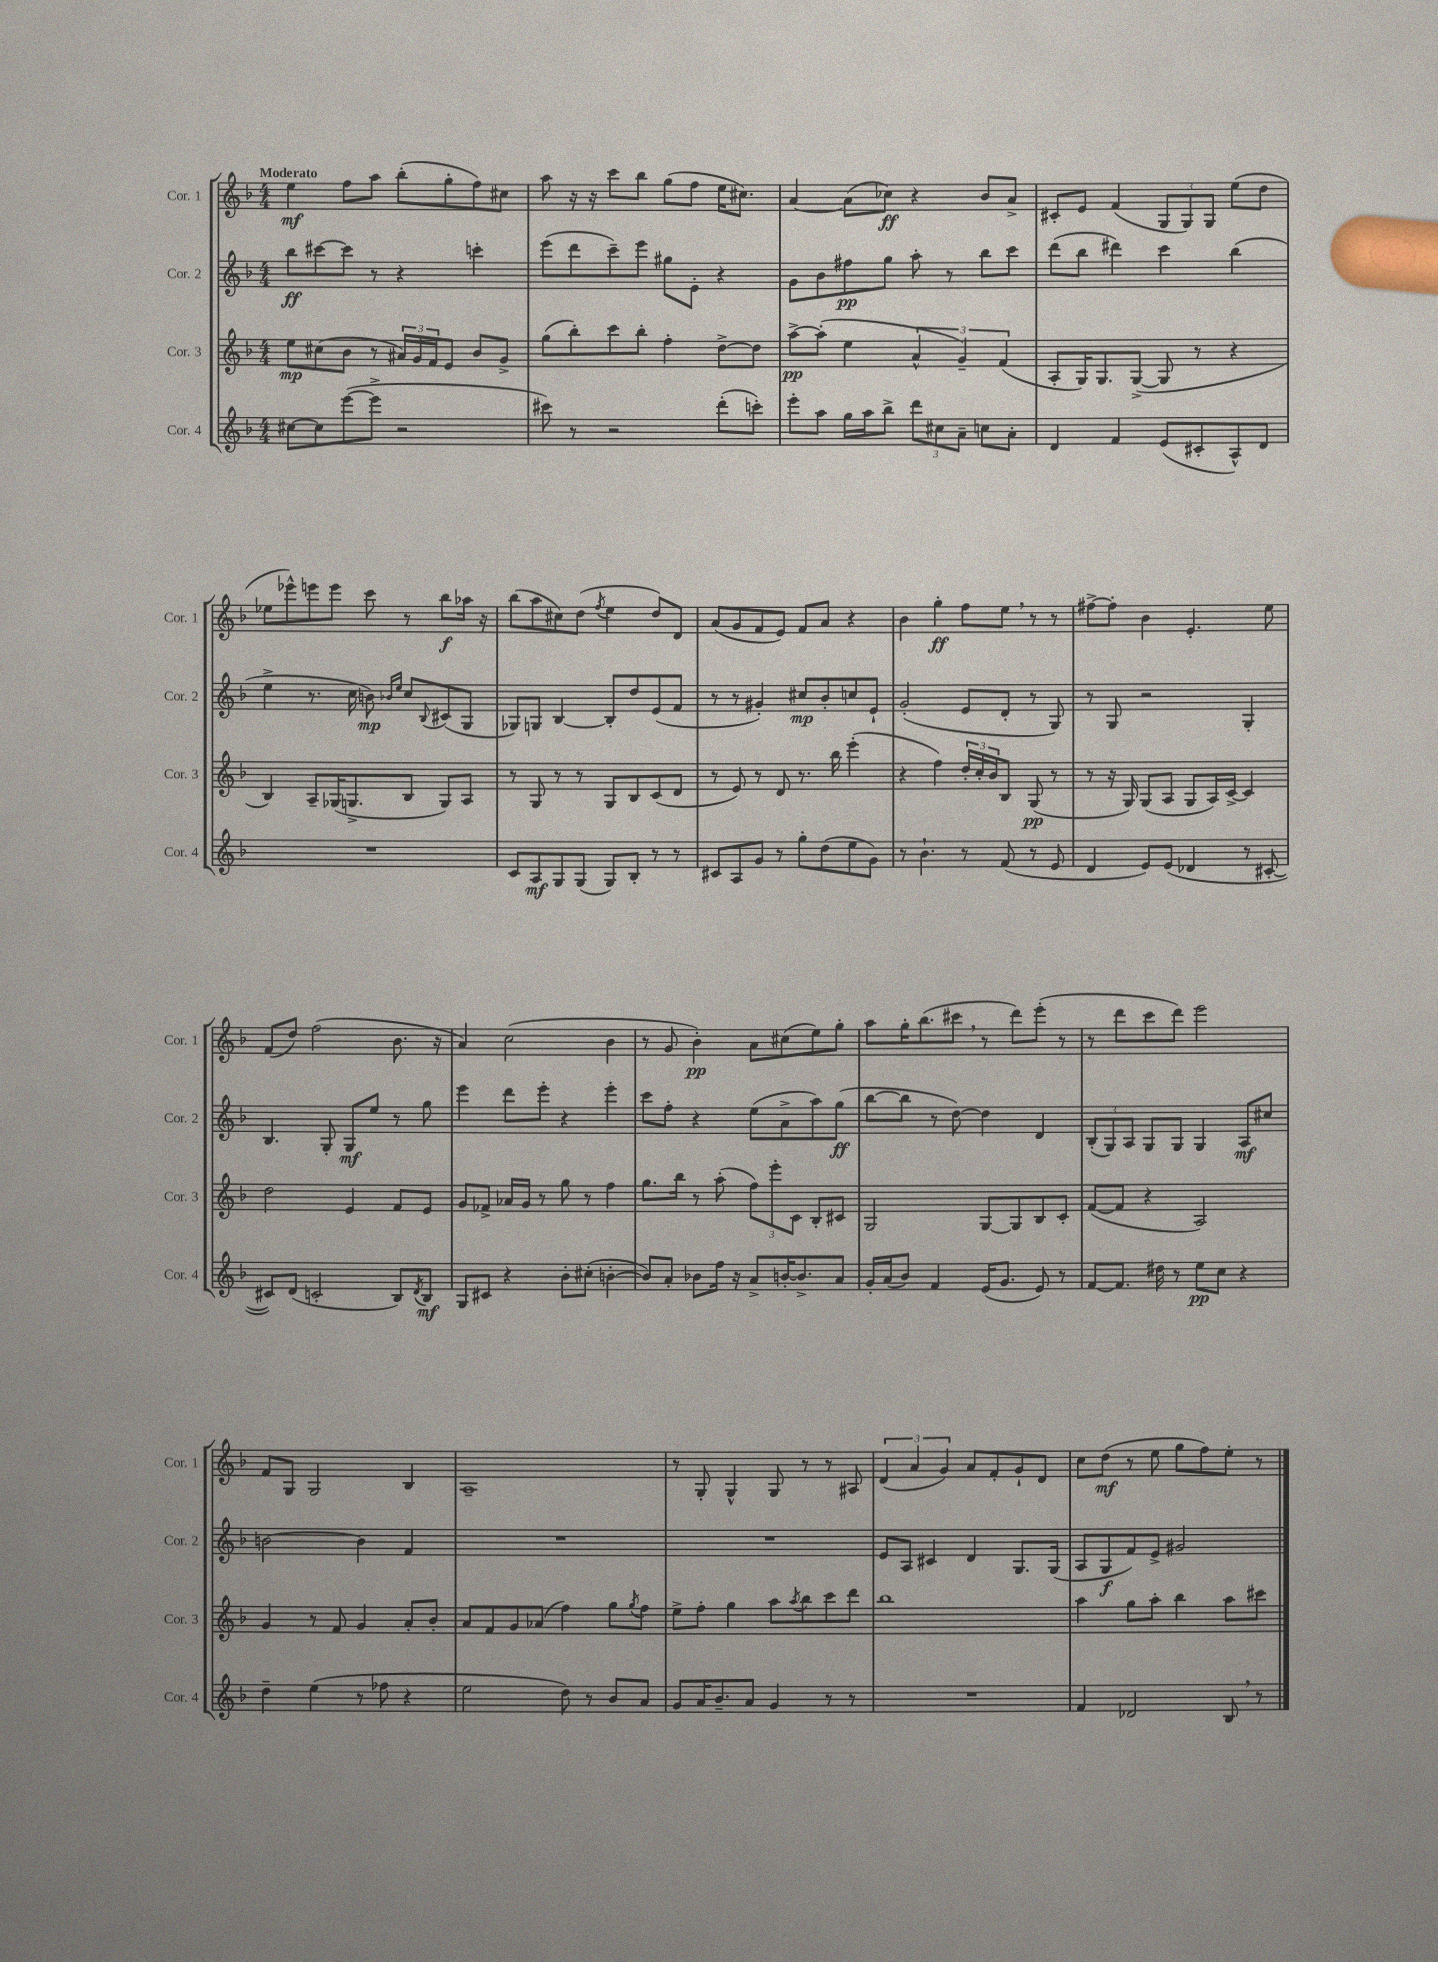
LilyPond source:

<<
\new StaffGroup <<
\new Staff = "s0" \with { instrumentName = "Cor. 1" shortInstrumentName = "Cor. 1" } {
    \clef treble \key f \major \numericTimeSignature \time 4/4 \tempo "Moderato"
    e''4\mf f''8 a''8 bes''8-.( g''8-. f''8) cis''8 |
    a''8 r16 r16 c'''8 bes''8 g''8( f''8 e''16 cis''8.) |
    a'4~ a'8( ces''8\ff) r4 bes'8 a'8-> |
    cis'8-. e'8 f'4( \tuplet 3/2 { g8 g8) g8 } e''8( d''8 |
    ees''8 ees'''8-^) e'''8 e'''8 c'''8 r8 bes''8\f aes''16 r16 |
    bes''8( a''8 cis''8) d''8( \acciaccatura { f''8 } e''4 d''8) d'8 |
    a'8( g'8 f'8 e'8) f'8 a'8 r4 |
    bes'4 g''4-.\ff f''8 e''8 \breathe r8 r8 |
    fis''8~-> fis''8-. bes'4 e'4.-. e''8 |
    f'8( d''8) f''2( bes'8. r16 |
    a'4) c''2( bes'4 |
    r8 g'8 bes'4-.\pp) a'8 cis''8( e''8) g''8-. |
    a''8 g''16-. bes''8.( cis'''8 \breathe r8 d'''8) e'''8-.( r8 |
    r8 d'''8 c'''8 d'''8) e'''2 |
    f'8 g8 g2 bes4 |
    a1-- |
    r8 g8-. g4-^ g8 r8 r8 ais8 |
    \tuplet 3/2 { d'4( a'4 g'4) } a'8 f'8-. g'8-! d'8 |
    c''8 d''8\mf( r8 e''8 g''8 f''8) e''8-. r8 \bar "|." |
}
\new Staff = "s1" \with { instrumentName = "Cor. 2" shortInstrumentName = "Cor. 2" } {
    \clef treble \key f \major \numericTimeSignature \time 4/4
    bes''8\ff cis'''8~ cis'''8 r8 r4 c'''4-. |
    e'''8( d'''8 c'''8--) e'''8 gis''8 e'8-. r4 |
    g'8 bes'8 fis''8\pp g''8 a''8-. r8 bes''8 c'''8 |
    d'''8( bes''8 dis'''4) c'''4 bes''4( |
    e''4-> r8. c''16 b'8\mp) \grace { bes'16 e''16 } c''8 \appoggiatura { bes8 } cis'8( g8 |
    ges8) g8 bes4~ bes8-. d''8 e'8( f'8 |
    r8 r8 gis'4-.) cis''8\mp bes'8-. c''8 e'8-! |
    g'2-.( e'8 d'8-. r8 g8) |
    r8 g8 r2 g4-. |
    bes4. g8-. g8\mf e''8 r8 g''8 |
    e'''4 d'''8 e'''8-. r4 e'''4-. |
    c'''8 f''8-. r4 e''8( a'8-> a''8) g''8\ff( |
    bes''8~ bes''8 r8 d''8~) d''4 d'4 |
    \tuplet 3/2 { bes8-.( g8) a8 } g8 g8 g4 a8\mf cis''8 |
    b'2~ b'4 f'4 |
    R1 |
    R1 |
    e'8 a8 cis'4 d'4 g8. g16( |
    a8 g8\f f'8) e'8-> gis'2 \bar "|." |
}
\new Staff = "s2" \with { instrumentName = "Cor. 3" shortInstrumentName = "Cor. 3" } {
    \clef treble \key f \major \numericTimeSignature \time 4/4
    e''8\mp cis''8( bes'8 r8 \tuplet 3/2 { ais'16) g'16 f'16 } e'8 bes'8 g'8-> |
    g''8( bes''8-.) c'''8 bes''8-. f''4-. d''8~-> d''8 |
    a''8~->\pp a''8-.( e''4 \tuplet 3/2 { a'4-^ g'4--) f'4( } |
    a8-. g16) g8. g8~->( g8 r8 r4 |
    bes4) a8-- ges16( g8.-> bes8 g8) a8 |
    r8 g8 r8 r8 g8 bes8 c'8( d'8 |
    r8 e'8) r8 d'8 r8. bes''16 e'''4-.( |
    r4 f''4) \tuplet 3/2 { d''16-. c''16-. bes'16 } bes8 g8\pp( r8 |
    r8 r16 g16) g8( a8 g8 a16) c'16~-> c'4 |
    d''2 e'4 f'8 e'8 |
    g'8 fes'8-> aes'16 g'16 r8 g''8 r8 f''4 |
    g''8. bes''16 r8 a''8-.( \tuplet 3/2 { f''8) e'''8-. c'8 } bes8-. cis'8 |
    g2 g8~ g8 bes8 c'8-. |
    f'8~( f'8 r4 a2) |
    g'4 r8 f'8 g'4 a'8-. bes'8-. |
    a'8 f'8 g'8 aes'8( f''4) g''8 \acciaccatura { g''8 } f''8 |
    e''8-> f''8-. g''4 a''8 \acciaccatura { a''8 } bes''8 c'''8 d'''8 |
    bes''1 |
    a''4 g''8 a''8-. bes''4 a''8 cis'''8 \bar "|." |
}
\new Staff = "s3" \with { instrumentName = "Cor. 4" shortInstrumentName = "Cor. 4" } {
    \clef treble \key f \major \numericTimeSignature \time 4/4
    cis''8~ cis''8 e'''8~( e'''8-> r2 |
    cis'''8) r8 r2 d'''8-.( c'''8-.) |
    e'''8-. a''8 g''16 a''16 bes''8-> \tuplet 3/2 { d'''8 cis''8 a'8-- } c''8 a'8-. |
    d'4 f'4 e'8( cis'8-. a8-^) d'8 |
    R1 |
    c'8 a8\mf g8 g8( g8) bes8-. r8 r8 |
    cis'8 a8 g'8 r8 g''8-. d''8( e''8 g'8) |
    r8 bes'4.-! r8 f'8( r8 e'8 |
    d'4 e'8) e'8( des'4 r8 cis'8~-. |
    cis'8) d'8( c'2-. bes8) \acciaccatura { d'8 } bes8\mf |
    g8 cis'8 r4 bes'8-. cis''8-.( b'4~-. |
    b'8) a'8-. bes'8 f''16 r16 a'8-> b'16~-. b'8.-> a'8 |
    g'16-. a'16( bes'8) f'4 e'16( g'8. e'8) r8 |
    f'8~ f'8. dis''16 r8 e''8\pp c''8 r4 |
    d''4-- e''4( r8 fes''8 r4 |
    e''2 d''8) r8 bes'8 a'8 |
    g'8 a'16 bes'8.-- a'8 g'4 r8 r8 |
    R1 |
    f'4 des'2 bes8 \breathe r8 \bar "|." |
}
>>
>>
\layout { \context { \Score \remove "Bar_number_engraver" } }
